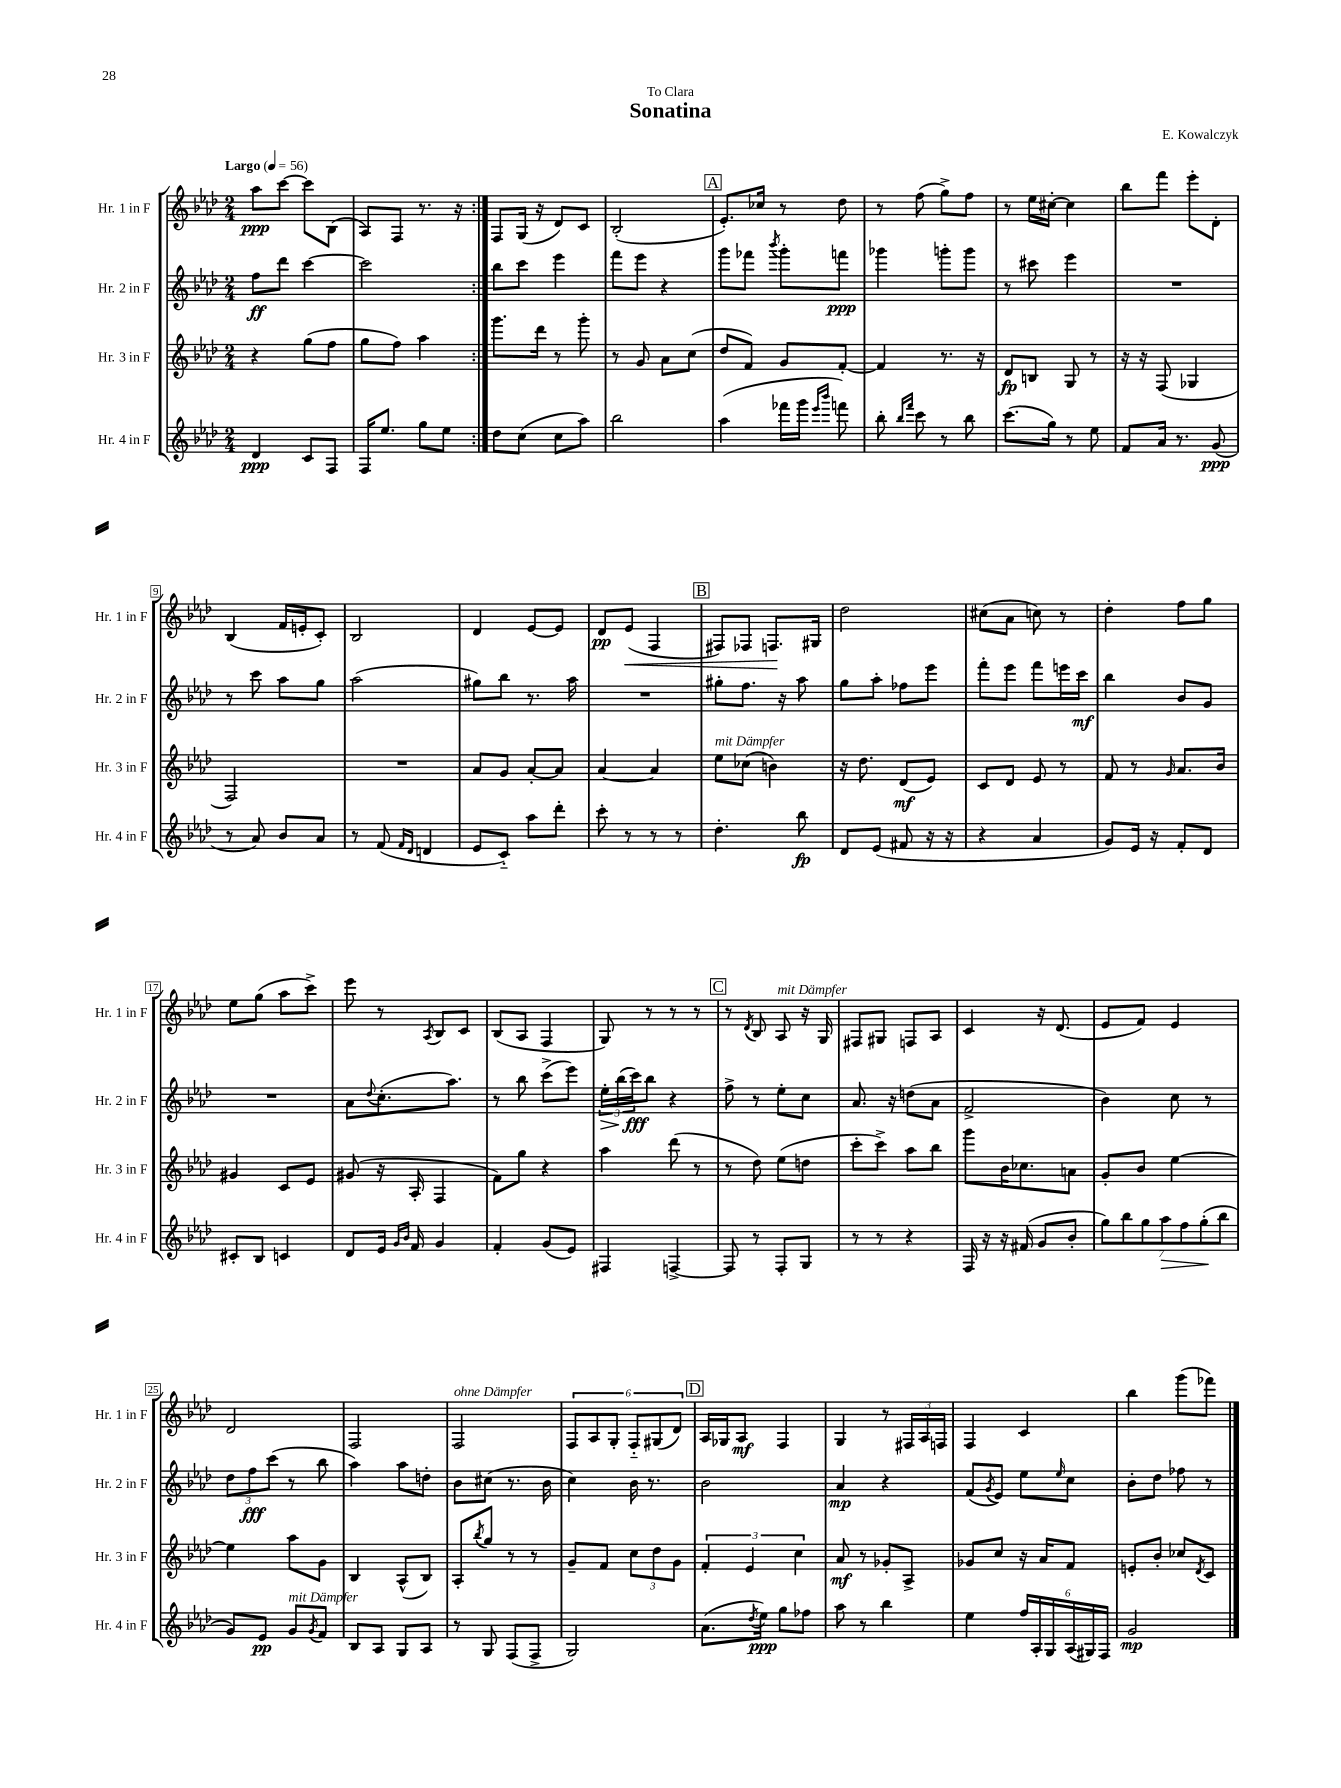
\header { title = "Sonatina" composer = "E. Kowalczyk" dedication = "To Clara" }
<<
\new StaffGroup <<
\new Staff = "s0" \with { instrumentName = "Hr. 1 in F" shortInstrumentName = "Hr. 1 in F" } {
    \clef treble \key aes \major \numericTimeSignature \time 2/4 \tempo "Largo" 4 = 56
    \repeat volta 2 { aes''8\ppp c'''8~ c'''8 bes8( |
    aes8) f8 r8. r16 | }
    f8 g16( r16 des'8) c'8 |
    bes2-.( |
    \mark \markup { \box "A" } ees'8.-.) ces''16 r8 des''8 |
    r8 f''8( g''8->) f''8 |
    r8 ees''16 cis''16~-. cis''4 |
    bes''8 f'''8 ees'''8-. des'8-. |
    bes4( f'16 e'16-. c'8-.) |
    bes2 |
    des'4 ees'8~ ees'8 |
    des'8\pp ees'8\<( f4 |
    \mark \markup { \box "B" } fis8) fes8 f8.\! gis16 |
    des''2 |
    cis''8( aes'8 c''8) r8 |
    des''4-. f''8 g''8 |
    ees''8 g''8( aes''8 c'''8->) |
    ees'''8 r8 \acciaccatura { aes8 } bes8 c'8 |
    bes8( aes8 f4 |
    g8) r8 r8 r8 |
    \mark \markup { \box "C" } r8 \acciaccatura { des'8 } bes8 aes8^\markup { \italic "mit Dämpfer" } r16 g16 |
    fis8 gis8 f8 aes8 |
    c'4 r16 des'8.( |
    ees'8 f'8) ees'4 |
    des'2 |
    f2 |
    f2^\markup { \italic "ohne Dämpfer" } |
    \tuplet 6/4 { f8 aes8 g8-. f8-_ gis8( des'8) } |
    \mark \markup { \box "D" } aes16 ges16 aes8\mf f4 |
    g4 r8 \tuplet 3/2 { fis16 aes16 f16 } |
    f4 c'4 |
    bes''4 g'''8( fes'''8) \bar "|." |
}
\new Staff = "s1" \with { instrumentName = "Hr. 2 in F" shortInstrumentName = "Hr. 2 in F" } {
    \clef treble \key aes \major \numericTimeSignature \time 2/4
    \repeat volta 2 { f''8\ff des'''8 c'''4~ |
    c'''2 | }
    bes''8 c'''8 ees'''4 |
    f'''8 ees'''8 r4 |
    \mark \markup { \box "A" } g'''8 fes'''8 \acciaccatura { bes'''8 } g'''8-. f'''8\ppp |
    ges'''4 g'''8-. g'''8 |
    r8 cis'''8 ees'''4 |
    R2 |
    r8 c'''8 aes''8 g''8 |
    aes''2( |
    gis''8) bes''8 r8. aes''16 |
    R2 |
    \mark \markup { \box "B" } gis''8-. f''8. r16 aes''8 |
    g''8 aes''8-. fes''8 ees'''8 |
    f'''8-. ees'''8 f'''8 e'''16 c'''16\mf |
    bes''4 bes'8 g'8 |
    R2 |
    aes'8 \appoggiatura { des''8 } c''8.-.( aes''8.) |
    r8 bes''8 c'''8->( ees'''8) |
    \tuplet 3/2 { ees''16-.\> bes''16( c'''16\fff\!) } bes''8 r4 |
    \mark \markup { \box "C" } f''8-> r8 ees''8-. c''8 |
    aes'8. r16 d''8( aes'8 |
    f'2-> |
    bes'4) c''8 r8 |
    \tuplet 3/2 { des''8 f''8\fff c'''8( } r8 bes''8 |
    aes''4) aes''8 d''8-. |
    bes'8 cis''8( r8. bes'16 |
    c''4) bes'16 r8. |
    \mark \markup { \box "D" } bes'2 |
    aes'4\mp r4 |
    f'8( \acciaccatura { g'8 } ees'8) ees''8 \grace { ees''16 } c''8 |
    bes'8-. des''8 fes''8 r8 \bar "|." |
}
\new Staff = "s2" \with { instrumentName = "Hr. 3 in F" shortInstrumentName = "Hr. 3 in F" } {
    \clef treble \key aes \major \numericTimeSignature \time 2/4
    \repeat volta 2 { r4 g''8( f''8 |
    g''8 f''8) aes''4 | }
    g'''8. des'''16 r8 g'''8-. |
    r8 g'8 aes'8 c''8( |
    \mark \markup { \box "A" } des''8 f'8) g'8 f'8~-. |
    f'4 r8. r16 |
    des'8\fp b8 g8 r8 |
    r16 r16 f8( ges4 |
    f2) |
    R2 |
    aes'8 g'8 aes'8~-. aes'8 |
    aes'4~ aes'4 |
    \mark \markup { \box "B" } ees''8^\markup { \italic "mit Dämpfer" } ces''8( b'4) |
    r16 des''8. des'8\mf( ees'8) |
    c'8 des'8 ees'8 r8 |
    f'8 r8 \grace { g'16 } aes'8. bes'16 |
    gis'4 c'8 ees'8 |
    gis'8( r16 aes16-. f4 |
    f'8) g''8 r4 |
    aes''4 des'''8( r8 |
    \mark \markup { \box "C" } r8 des''8) ees''8( d''8 |
    c'''8-. c'''8->) aes''8 bes''8 |
    g'''8 bes'16 ces''8. a'8 |
    g'8-. bes'8 ees''4~ |
    ees''4 aes''8 g'8 |
    bes4 aes8-^( bes8) |
    aes8-. \acciaccatura { bes''8 } g''8 r8 r8 |
    g'8-- f'8 \tuplet 3/2 { c''8 des''8 g'8 } |
    \mark \markup { \box "D" } \tuplet 3/2 { f'4-. ees'4 c''4 } |
    aes'8\mf r8 ges'8-. aes8-> |
    ges'8 c''8 r16 aes'16 f'8 |
    e'8-. bes'8-. ces''8 \acciaccatura { des'8 } c'8 \bar "|." |
}
\new Staff = "s3" \with { instrumentName = "Hr. 4 in F" shortInstrumentName = "Hr. 4 in F" } {
    \clef treble \key aes \major \numericTimeSignature \time 2/4
    \repeat volta 2 { des'4\ppp c'8 f8 |
    f16 ees''8. g''8 ees''8 | }
    des''8 c''8( c''8 aes''8) |
    bes''2 |
    \mark \markup { \box "A" } aes''4( fes'''16 g'''16 \grace { ees'''16 bes'''16 } f'''8) |
    bes''8-. \grace { bes''16 f'''16 } c'''8 r8 bes''8 |
    c'''8.( g''16) r8 ees''8 |
    f'8 aes'16 r8. g'8\ppp( |
    r8 aes'8) bes'8 aes'8 |
    r8 f'8( \grace { f'16 des'16 } d'4 |
    ees'8 c'8-_) aes''8 des'''8-. |
    c'''8-. r8 r8 r8 |
    \mark \markup { \box "B" } des''4.-. bes''8\fp |
    des'8 ees'8( fis'8 r16 r16 |
    r4 aes'4 |
    g'8) ees'16 r16 f'8-. des'8 |
    cis'8-. bes8 c'4 |
    des'8 ees'16 \grace { g'16 bes'16 } f'16 g'4 |
    f'4-. g'8( ees'8) |
    fis4 f4~-> |
    \mark \markup { \box "C" } f8 r8 f8-. g8 |
    r8 r8 r4 |
    f16 r16 r16 fis'16( g'8 bes'8-. |
    \tuplet 7/4 { g''8) bes''8 g''8 aes''8\> f''8 g''8-.\!( bes''8 } |
    g'8) ees'8\pp g'8^\markup { \italic "mit Dämpfer" } \acciaccatura { g'8 } f'8 |
    bes8 aes8 g8 aes8 |
    r8 g8 f8( f8-> |
    g2) |
    \mark \markup { \box "D" } aes'8.( \acciaccatura { des''8 } ees''16\ppp) g''8 fes''8 |
    aes''8 r8 bes''4 |
    ees''4 \tuplet 6/4 { f''16 aes16-. g16 aes16( gis16) f16 } |
    g'2\mp \bar "|." |
}
>>
>>
\layout { \context { \Score \override BarNumber.stencil = #(make-stencil-boxer 0.1 0.3 ly:text-interface::print) } }
